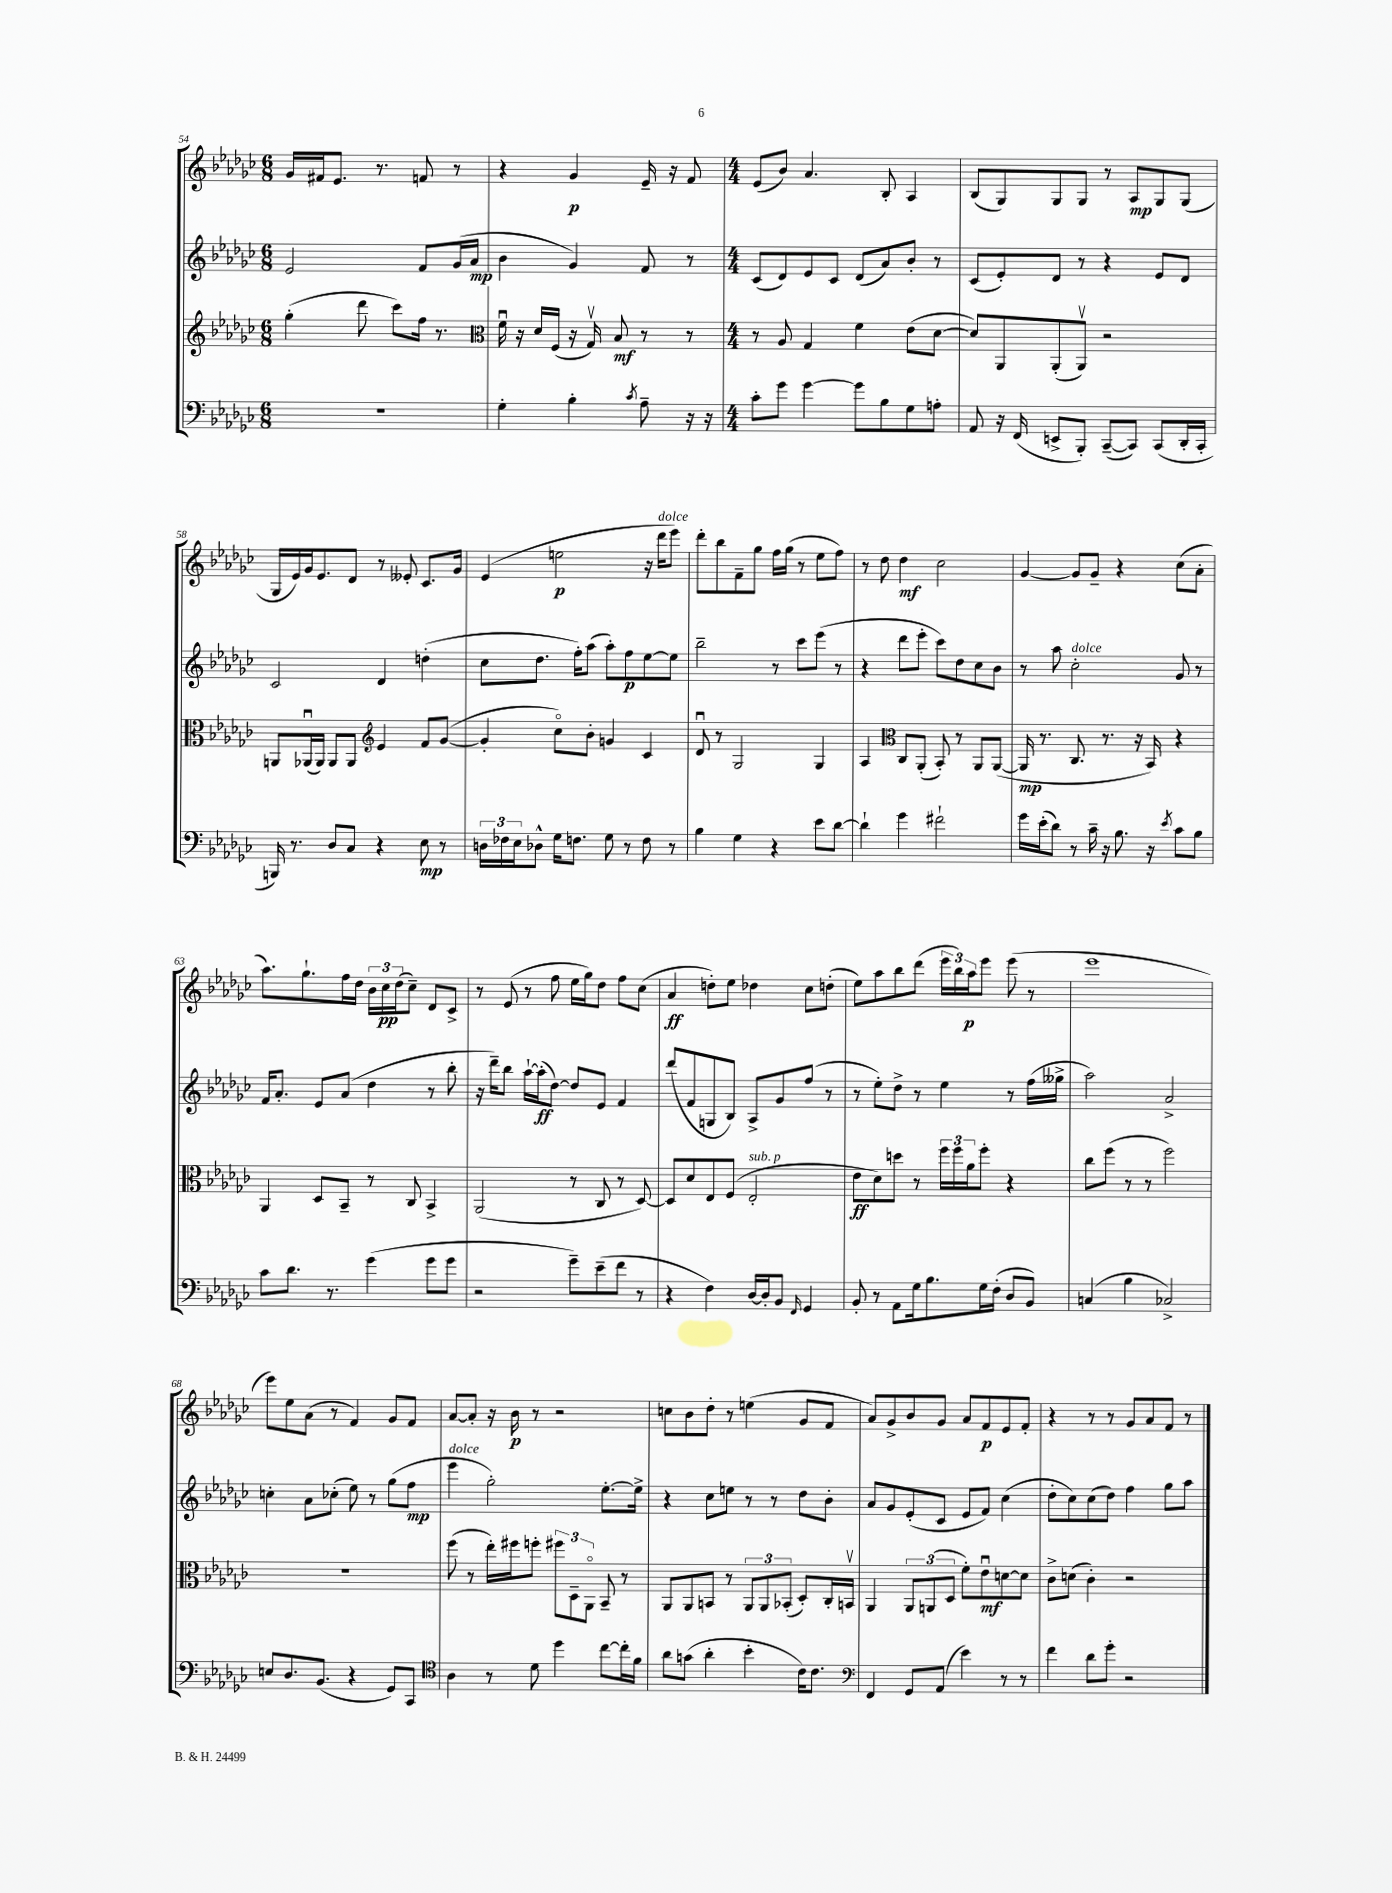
<<
\new StaffGroup <<
\new Staff = "s0" {
    \clef treble \key ges \major \numericTimeSignature \time 6/8
    ges'16 fis'16 ees'8. r8. f'8 r8 |
    r4 ges'4\p ees'16-- r16 f'8 |
    \numericTimeSignature \time 4/4 ees'8( bes'8) aes'4. bes8-. aes4 |
    bes8( ges8) ges8 ges8 r8 aes8\mp ges8 ges8( |
    ges16 ees'16) ges'16 ees'8. des'8 r8 eeses'8-. ces'8. ges'16 |
    ees'4( e''2\p r16 des'''16^\markup { \italic "dolce" } ees'''8) |
    des'''8-. bes''8 f'8-- ges''8 f''16 ges''16( r8 ees''8 f''8) |
    r8 des''8 des''4\mf ces''2 |
    ges'4~ ges'8 ges'8-- r4 ces''8( aes'8-. |
    aes''8.) ges''8.-! f''16 des''16 \tuplet 3/2 { bes'16 ces''16\pp des''16( } ces''8--) des'8 ces'8-> |
    r8 ees'8( r8 f''8 ees''16 ges''16) des''8 f''8 ces''8( |
    aes'4\ff d''8-.) ees''8 des''4 ces''8 d''8-.( |
    ees''8) aes''8 bes''8 des'''8( \tuplet 3/2 { ees'''16 bes''16) aes''16\p } ees'''8 ees'''8( r8 |
    ees'''1 |
    ees'''8) ees''8 aes'8( r8 f'4) ges'8 f'8 |
    aes'8~ aes'8-. r16 bes'16\p r8 r2 |
    c''8 bes'8 des''8-. r8 e''4( ges'8 f'8 |
    aes'8) ges'8-> bes'8 ges'8 aes'8 f'8\p ees'8 f'8-. |
    r4 r8 r8 ges'8 aes'8 f'8 r8 \bar "|." |
}
\new Staff = "s1" {
    \clef treble \key ges \major \numericTimeSignature \time 6/8
    ees'2 f'8 ges'16( aes'16\mp |
    bes'4 ges'4) f'8 r8 |
    \numericTimeSignature \time 4/4 ces'8( des'8) ees'8 ces'8 des'8( aes'8) bes'8-. r8 |
    ces'8( ees'8-.) des'8 r8 r4 ees'8 des'8 |
    ces'2 des'4 d''4-.( |
    ces''8 des''8. f''16-.) aes''8( aes''8-.) f''8\p ees''8~ ees''8 |
    bes''2-- r8 ces'''8 ees'''8( r8 |
    r4 des'''8 ees'''8-. ces'''8) des''8 ces''8 bes'8 |
    r8 aes''8 ces''2-.^\markup { \italic "dolce" } ges'8 r8 |
    f'16 aes'8.-. ees'8 aes'8( des''4 r8 bes''8-. |
    r16 des'''16--) bes''8 aes''16~-! aes''16-.\ff( des''8~) des''8 ees'8 f'4 |
    des'''8( f'8 g8 bes8) aes8-> ges'8 f''8( r8 |
    r8 ees''8-.) des''8-> r8 ees''4 r8 f''16( geses''16-> |
    aes''2) aes'2-> |
    c''4-. aes'8 ces''8-.( ees''8) r8 ges''8( f''8\mp |
    ees'''4^\markup { \italic "dolce" } ges''2-.) ees''8.~-. ees''16-> |
    r4 ces''8 e''8 r8 r8 des''8 bes'8-. |
    aes'8 ges'8 ees'8-.( ces'8 ees'8 f'8) ces''4( |
    des''8-. ces''8) ces''8( des''8) f''4 ges''8 aes''8 \bar "|." |
}
\new Staff = "s2" {
    \clef treble \key ges \major \numericTimeSignature \time 6/8
    ges''4-.( des'''8 ces'''8) f''16 r8. |
    \clef alto f'16\downbow r16 des'16 f16( r16 ges16\upbow) bes8\mf r8 r8 |
    \numericTimeSignature \time 4/4 r8 aes8 ges4 f'4 ees'8( des'8~ |
    des'8) aes,8 aes,8-.( aes,8\upbow) r2 |
    a,8 aes,16\downbow( aes,16) aes,8 aes,8 \clef treble ees'4 f'8 ges'8~( |
    ges'4-. ces''8\flageolet) bes'8-. g'4 ces'4 |
    des'8\downbow r8 ges2 ges4 |
    aes4 \clef alto ces8 aes,8-.( bes,8-.) r8 aes,8 aes,8~( |
    aes,16\mp r8. ces8. r8. r16 bes,16) r4 |
    aes,4 des8 bes,8-- r8 ces8 bes,4-> |
    aes,2( r8 ces8 r8 des8~) |
    des8 des'8 ees8 f8( ees2-.^\markup { \italic "sub. p" } |
    ees'8\ff des'8) d''8 r8 \tuplet 3/2 { f''16 f''16 aes'16 } f''8-. r4 |
    ces''8 f''8( r8 r8 f''2) |
    R1 |
    f''8( r8 ees''16-.) fis''16 f''8-. \tuplet 3/2 { fis''8 des8-- aes,8\flageolet } bes,8-- r8 |
    aes,8 aes,8 b,8 r8 \tuplet 3/2 { aes,8 aes,8 bes,8-.( } des8-.) ces16-. b,16\upbow |
    aes,4 \tuplet 3/2 { aes,8 a,8( des8 } f'8-.) ees'8\downbow\mf d'8~ d'8 |
    ces'8-> d'8( ces'4-.) r2 \bar "|." |
}
\new Staff = "s3" {
    \clef bass \key ges \major \numericTimeSignature \time 6/8
    R2. |
    ges4-. bes4-. \acciaccatura { ces'8 } aes8-- r16 r16 |
    \numericTimeSignature \time 4/4 ces'8-. ges'8 ges'4~ ges'8 bes8 ges8 a8-. |
    aes,8 r16 f,16( e,8-> bes,,8-.) ces,8~--( ces,8) ces,8( des,16-. ces,16-. |
    b,,16) r8. des8 ces8 r4 ees8\mp r8 |
    \tuplet 3/2 { d16 fes16 ees16 } des8-^ ges16 f8. ges8 r8 f8 r8 |
    bes4 ges4 r4 ees'8 des'8~ |
    des'4-! ges'4 fis'2-! |
    ges'16 ees'16-.( des'8) r8 ces'16-- r16 bes8. r16 \acciaccatura { ees'8 } ces'8 bes8 |
    ces'8 des'8. r8. ges'4( ges'8 ges'8 |
    r2 ges'8--) ees'8--( f'8 r8 |
    r4 f4) des16~ des16-. bes,8 \grace { f,16 } ges,4 |
    bes,8-. r8 aes,8 ges16 bes8. ges16 f16-.( des8 bes,8) |
    c4( bes4 ces2->) |
    e8 des8. bes,8.( r4 ges,8) ces,8 |
    \clef tenor aes4 r8 des'8 des''4 ces''8~ ces''16-. f'16 |
    aes'8 g'8( aes'4-. bes'4-. ces'16) ces'8. |
    \clef bass f,4 ges,8 aes,8( ees'4) r8 r8 |
    f'4 des'8 ges'8-. r2 \bar "|." |
}
>>
>>
\layout { \context { \Score currentBarNumber = #54 } }
